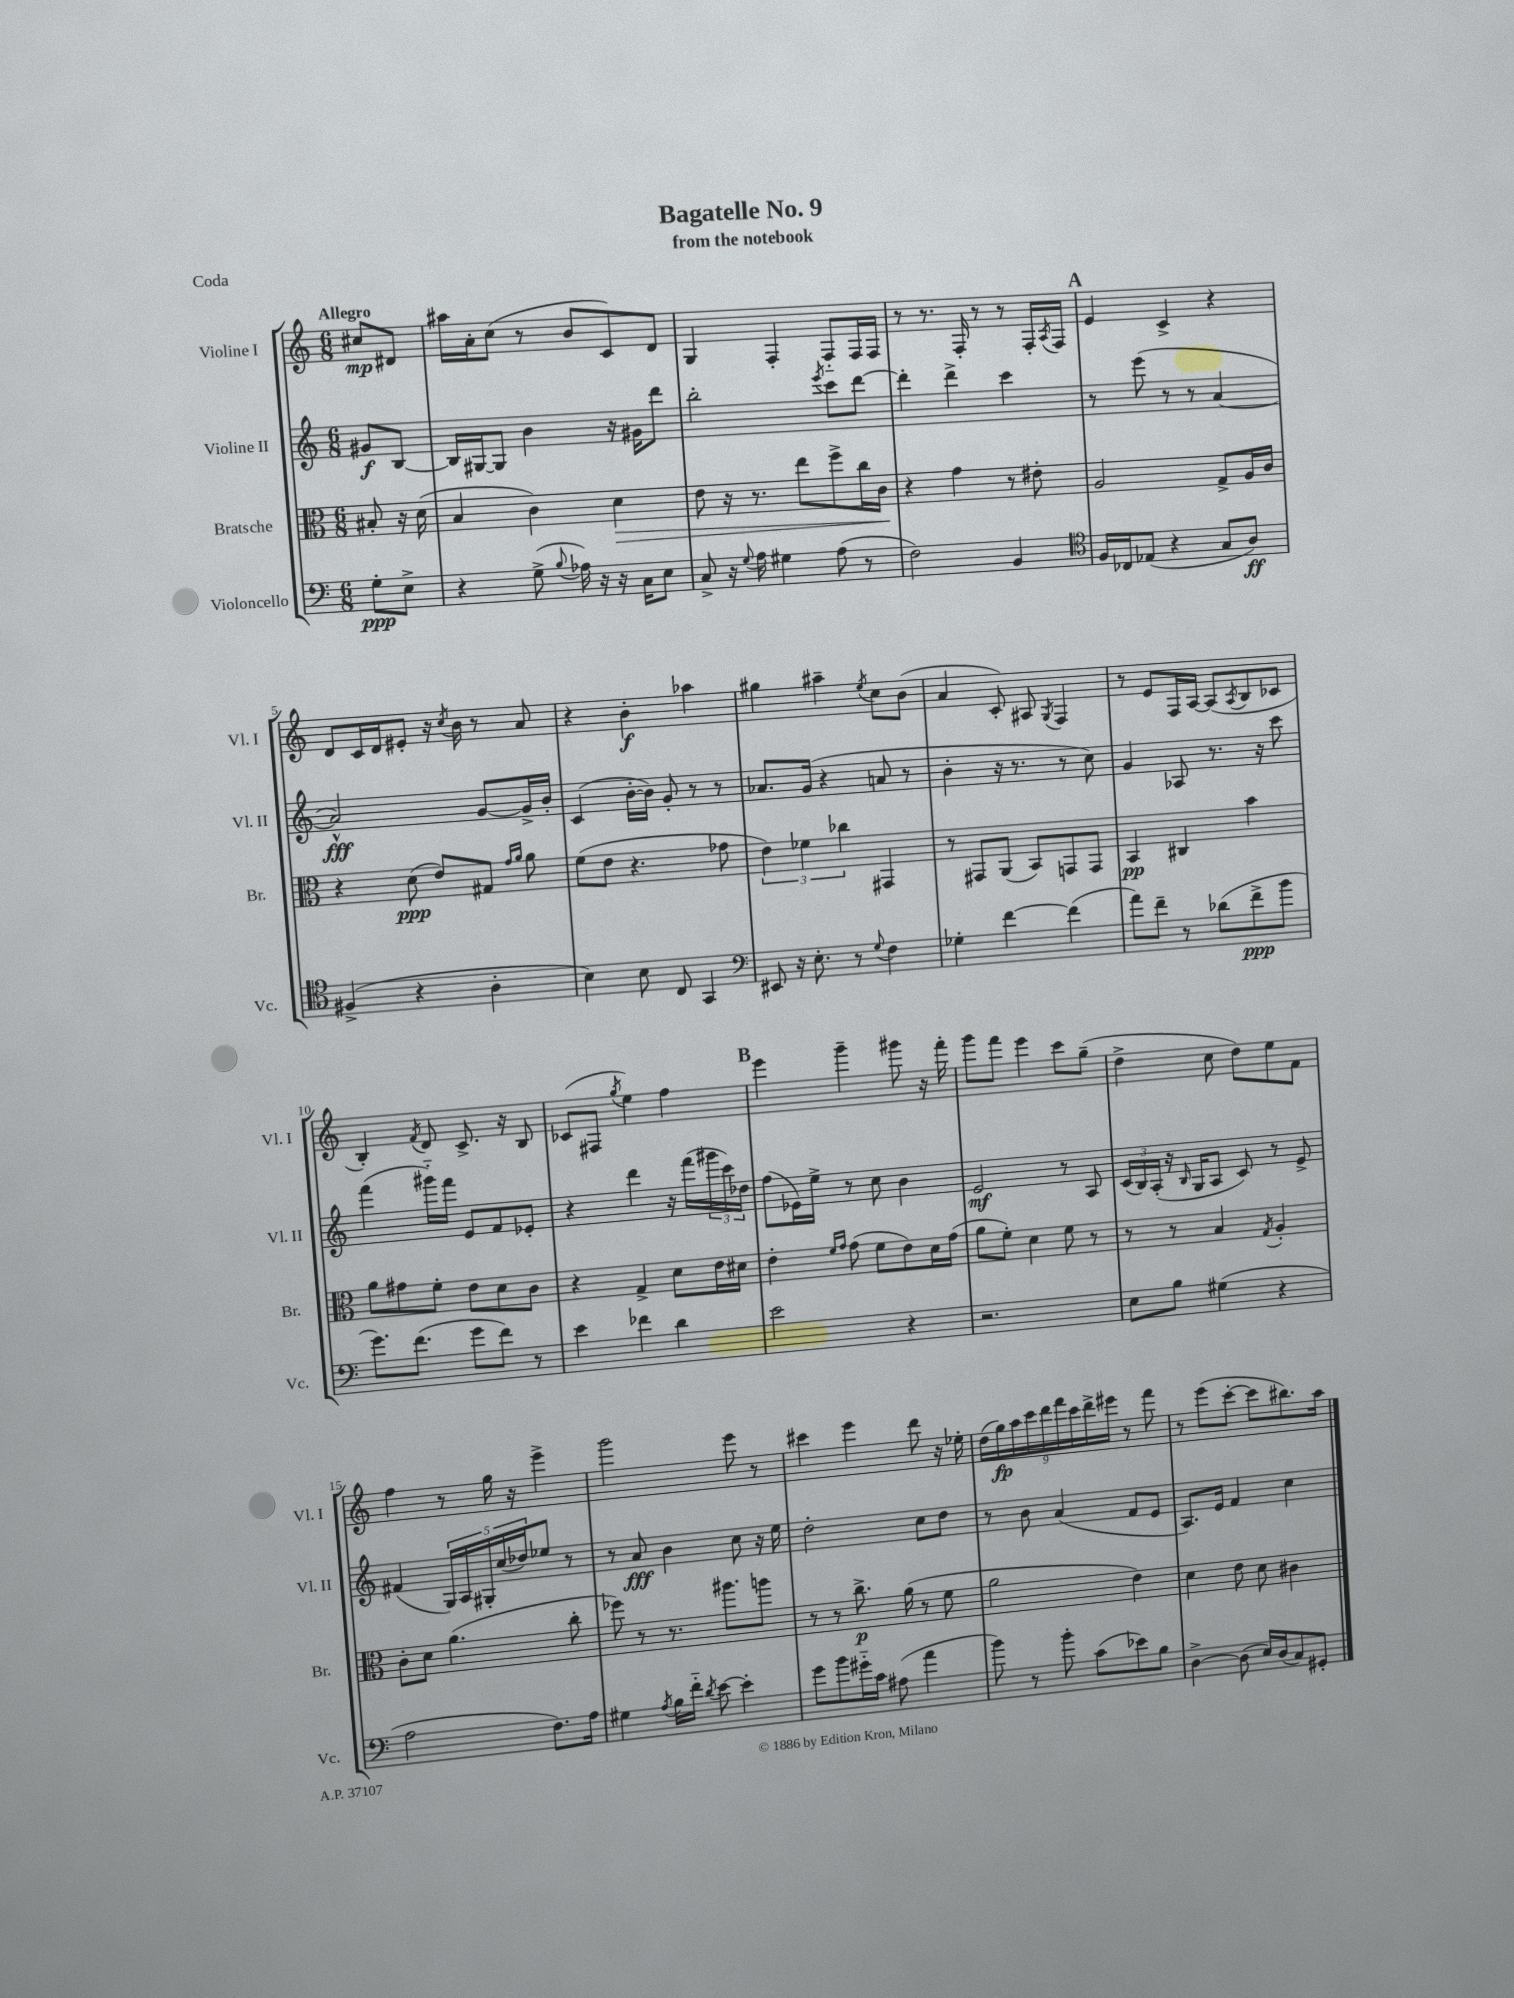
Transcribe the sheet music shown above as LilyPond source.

\header { title = "Bagatelle No. 9" subtitle = "from the notebook" piece = "Coda" }
<<
\new StaffGroup <<
\new Staff = "s0" \with { instrumentName = "Violine I" shortInstrumentName = "Vl. I" } {
    \clef treble \key c \major \numericTimeSignature \time 6/8 \partial 4 \tempo "Allegro"
    cis''8\mp dis'8 |
    ais''16 a'16-. c''8( r8 b'8 c'8) d'8 |
    g4 f4-. f8-_ f16 f16 |
    r8 r8. f16-. r8 r8 f16-. \acciaccatura { a8 } f16 |
    \mark \markup { \bold "A" } e'4 c'4-> r4 |
    d'8 c'16 d'16 eis'8-. r16 \acciaccatura { c''8 } b'16 r8 a'8 |
    r4 b'4-.\f aes''4 |
    gis''4 ais''4-- \acciaccatura { e''8 } c''8 b'8( |
    a'4 c'8-.) ais8 \acciaccatura { g8 } f4 |
    r8 e'8 f16 a16~ a8( \acciaccatura { a8 } b8 ces'8 |
    b4-.) \acciaccatura { f'8 } d'8 c'8.-> r16 b8 |
    ces'8( fis8 \acciaccatura { g''8 } e''4) f''4 |
    \mark \markup { \bold "B" } e'''4 g'''4-- gis'''8 r16 f'''16-. |
    g'''8 f'''8 e'''4 c'''8 g''8--( |
    d''4-> c''8 d''8) e''8 f'8 |
    f''4 r8 g''16 r16 e'''4-> |
    g'''2 e'''8 r8 |
    cis'''4 e'''4 d'''8 r16 ees''16-. |
    \tuplet 9/8 { d''16( g''16\fp) a''16 c'''16 d'''16 f'''16 c'''16 d'''16-> eis'''16 } r8 f'''8 |
    r8 e'''8( c'''8~-. c'''8 bis''8.) a''16 \bar "|." |
}
\new Staff = "s1" \with { instrumentName = "Violine II" shortInstrumentName = "Vl. II" } {
    \clef treble \key c \major \numericTimeSignature \time 6/8 \partial 4
    gis'8\f b8~ |
    b16 gis16~ gis8 b'4 r16 gis'16 d'''8 |
    b''2-. \acciaccatura { e'''8 } c'''8 d'''8~ |
    d'''4-. d'''4-> c'''4 |
    \mark \markup { \bold "A" } r8 e'''8( r8 r8 a'4~ |
    a'2-^\fff) g'8~ g'16-> b'16-. |
    c'4( b'16~-. b'16) g'8-. r8 r8 |
    aes'8. g'16( r4 a'8 r8 |
    b'4-. r16 r8. r8 c''8) |
    g'4 aes8 r8. r16 c'''8 |
    f'''4( gis'''16-_) f'''16 e'8 f'8 ees'8-. |
    r4 d'''4 r16 f'''16( \tuplet 3/2 { gis'''16 c'''16) des''16 } |
    \mark \markup { \bold "B" } f''8( ees'16) e''16-> r8 c''8 b'4 |
    e'2\mf r8 a8 |
    \tuplet 3/2 { c'16( b16) a16-.( } r16 \grace { b16 } g16 a8 c'8) r8 e'8-> |
    fis'4( \tuplet 5/4 { g16) a16 gis16-. c''16( des''16) } ees''8 r8 |
    r8 a'8\fff b'4 c''8 r16 e''16 |
    d''2-. c''8 d''8 |
    r8 b'8 a'4( f'8 e'8 |
    a8.) e'16 f'4 c''4 \bar "|." |
}
\new Staff = "s2" \with { instrumentName = "Bratsche" shortInstrumentName = "Br." } {
    \clef alto \key c \major \numericTimeSignature \time 6/8 \partial 4
    bis8-. r16 d'16( |
    b4 c'4) d'4\> |
    e'8 r16 r8. e''8 f''8-> c''16 c'16\! |
    r4 g'4 r8 eis'8-. |
    \mark \markup { \bold "A" } a2 g8-> a16 c'16 |
    r4 d'8\ppp( e'8) gis8 \grace { g'16 a'16 } a'8 |
    f'8( e'8 r4. ges'8 |
    \tuplet 3/2 { e'4) fes'4 ces''4 } gis,4 |
    r8 gis,8 a,8( b,8) g,8 g,8 |
    b,4\pp cis4 b'4 |
    a'8 gis'8 f'8-. e'8 d'8 c'8 |
    r4 g4-> d'8 e'16 dis'16 |
    \mark \markup { \bold "B" } e'4-. \grace { f'16 g'16 } g'8( f'8 e'8) d'16 g'16( |
    a'8 f'8-.) d'4 f'8 r8 |
    r8 r8 b4 \acciaccatura { g8 } a4-. |
    c'8-. d'8 a'4.( c''8-. |
    fes''8) r8 r8. ais''8. a''8 |
    r8 r8 c''8.->\p a'16( r8 f'8 |
    a'2 e'4) |
    d'4 e'8 d'8 cis'4 \bar "|." |
}
\new Staff = "s3" \with { instrumentName = "Violoncello" shortInstrumentName = "Vc." } {
    \clef bass \key c \major \numericTimeSignature \time 6/8 \partial 4
    g8-.\ppp e8-> |
    r4 g8->( \appoggiatura { b8 } aes16) r16 r16 c16 e8 |
    c8-> r16 \appoggiatura { g8 } a16 gis4 a8( r8 |
    f2) b,4 |
    \mark \markup { \bold "A" } \clef tenor f16 ces16 ees8( r4 g8 a8\ff) |
    fis4->( r4 a4-. |
    b4) b8 c8 g,4 |
    \clef bass eis,8 r16 e8.-. r8 \appoggiatura { g8 } f4 |
    ges4-. f'4~ f'4( |
    a'8) f'8-- r8 des'8( f'8->\ppp b'8 |
    g'8.) f'8.( g'8 f'8) r8 |
    e'4 fes'4 d'4 |
    \mark \markup { \bold "B" } e'2 r4 |
    r2. |
    e8 b8 gis4( r4 |
    a2 f8.) a16 |
    gis4 \acciaccatura { a8 } b16 f'16-_ \acciaccatura { d'8 } e'8~ e'4-. |
    g'8 b'8 gis'16-_ c'16 ais8( a'4 |
    b'8) r8 b'8-. c'8( ees'8) b8 |
    d4~-> d8( e16) d16( c8) gis,8-. \bar "|." |
}
>>
>>
